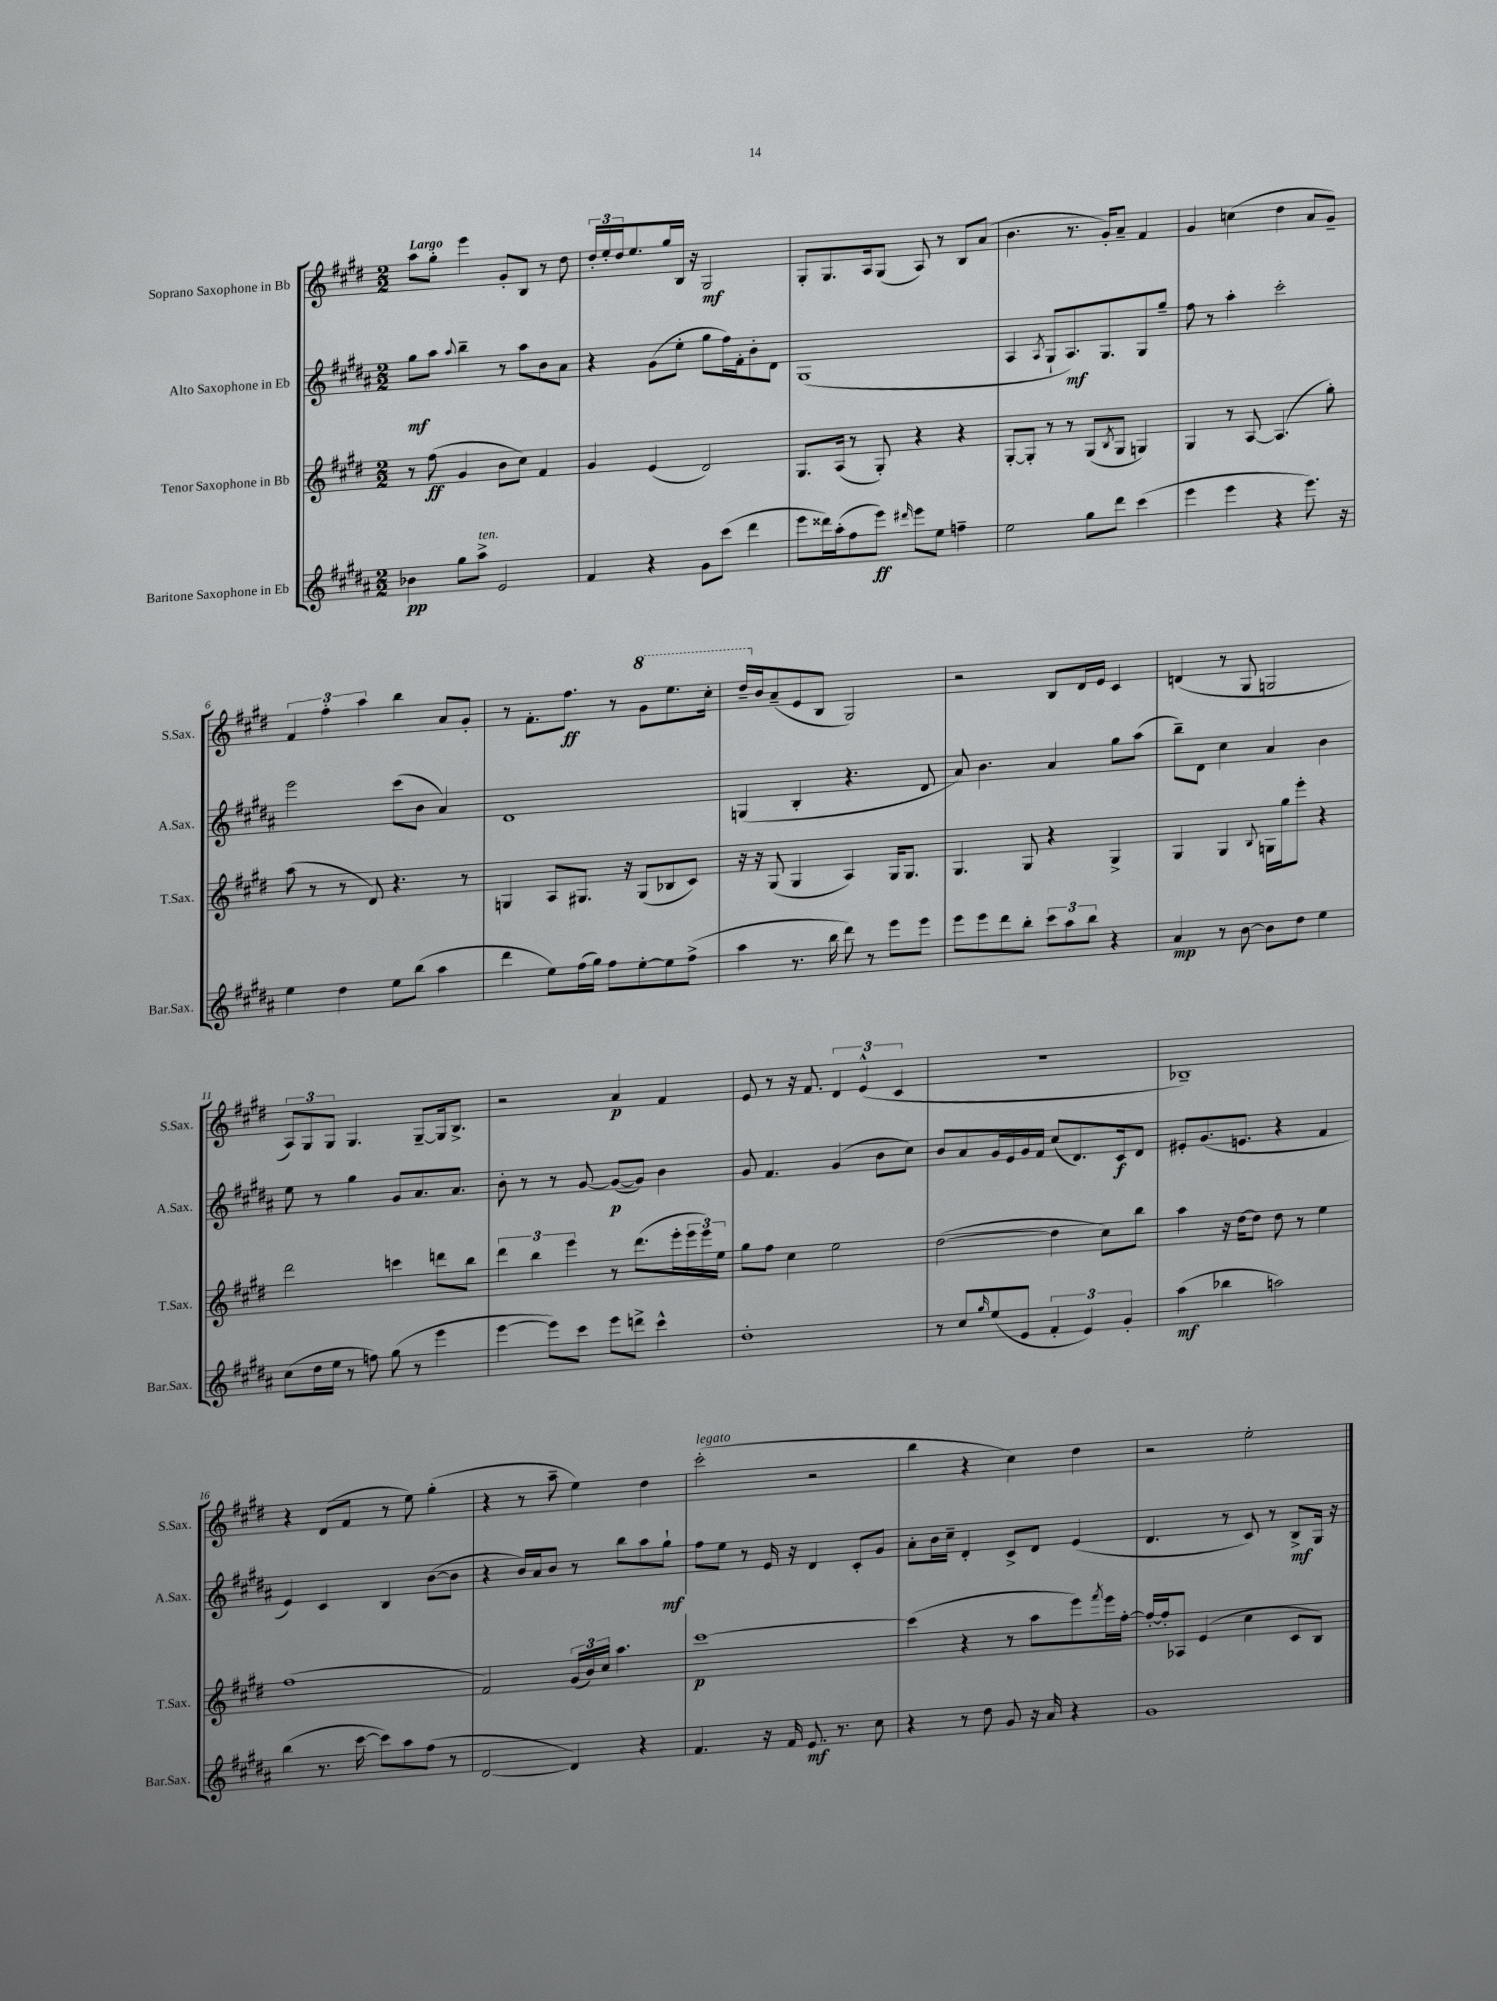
<<
\new StaffGroup <<
\new Staff = "s0" \with { instrumentName = "Soprano Saxophone in Bb" shortInstrumentName = "S.Sax." } {
    \clef treble \key e \major \numericTimeSignature \time 2/2 \tempo "Largo"
    a''8 gis''8-. e'''4 gis'8-. b8 r8 dis''8 |
    \tuplet 3/2 { dis''16-. e''16-. dis''16 } e''8. gis''16 b16 r16 gis2\mf |
    gis8-. gis8. a16 gis8( a8) r8 b8 a'8( |
    b'4. r8. gis'16-.) a'8-- fis'4 |
    gis'4 c''4( dis''4 a'8 gis'8--) |
    \tuplet 3/2 { fis'4 fis''4-. a''4 } b''4 a'8 gis'8-. |
    r8 fis'8.-. fis''8.\ff r8 \ottava #1 gis''8 e'''8. cis'''16-. |
    dis'''16-- \ottava #0 b'16 a'8--( e'8 b8 gis2) |
    r2 b8 dis'16 e'16 cis'4 |
    d'4( r8 gis8 g2 |
    \tuplet 3/2 { a8) gis8 gis8 } gis4. gis8~-- gis16 b8.-> |
    r2 a'4\p fis'4 |
    e'8 r8 r16 fis'8. \tuplet 3/2 { dis'4 e'4-^( cis'4 } |
    R1 |
    bes1--) |
    r4 dis'8( fis'8 r8 e''8) gis''4-.( |
    r4 r8 a''8-- e''4) dis''4 |
    cis'''2-.^\markup { \italic "legato" }( r2 |
    b''4 r4 cis''4) dis''4 |
    r2 e''2-. \bar "|." |
}
\new Staff = "s1" \with { instrumentName = "Alto Saxophone in Eb" shortInstrumentName = "A.Sax." } {
    \clef treble \key b \major \numericTimeSignature \time 2/2
    gis''8\mf ais''8 \appoggiatura { ais''8 } b''4-- r8 ais''8 b'8 ais'8 |
    r4 gis'8( e''8-. gis''8 fis''16) fis'16-. b'8-. dis'8 |
    gis1( |
    ais4 \acciaccatura { ais8 } gis8-! ais8.\mf) gis8. gis8 gis''8-- |
    fis''8 r8 ais''4-. cis'''2-. |
    e'''2 cis'''8( b'8 ais'4) |
    dis'1 |
    g4( b4-. r4. dis'8 |
    ais'8) b'4. ais'4 gis''8 ais''8( |
    b''8--) dis'8 cis''4 ais'4 b'4 |
    e''8 r8 gis''4 gis'8 ais'8. ais'8. |
    b'8-. r8 r8 gis'8~ gis'8~\p( gis'8) b'4 |
    gis'8 fis'4. gis'4( b'8 cis''8) |
    b'8 ais'8 gis'16 e'16 gis'16 fis'16 cis''8( dis'8.) cis'16\f dis'8 |
    eis'8-. gis'8.( e'8. r4 fis'4 |
    e'4) cis'4 b4 b'8~( b'8 |
    r4 b'16) ais'16 b'8 r8 b''8 ais''8 gis''8-!\mf |
    fis''8 e''8 r8 e'16 r16 dis'4 cis'8-. gis'8 |
    ais'8-. b'16 cis''16-- dis'4-. cis'8-> dis'8 e'4( |
    dis'4. r8 cis'8) r8 b8->\mf gis16 r16 \bar "|." |
}
\new Staff = "s2" \with { instrumentName = "Tenor Saxophone in Bb" shortInstrumentName = "T.Sax." } {
    \clef treble \key e \major \numericTimeSignature \time 2/2
    r8 fis''8\ff( gis'4 b'8 cis''8) fis'4 |
    gis'4 e'4( dis'2) |
    gis8. a16( r8 gis8-.) r4 r4 |
    gis8~-. gis8-. r8 r8 gis8( \acciaccatura { b8 } gis8 g4) |
    gis4 r8 a8~ a4.( gis''8-.) |
    a''8( r8 r8 dis'8) r4. r8 |
    g4 a8 gis8. r16 gis8( bes8 cis'8) |
    r16 r16 gis8( gis4 a4) gis16 gis8. |
    gis4. gis8 r4 gis4-> |
    gis4 gis4 \appoggiatura { b8 } g16 gis''16 e'''8-. r4 |
    dis'''2 c'''4 d'''8 b''8 |
    \tuplet 3/2 { dis'''4 b''4 e'''4 } r8 dis'''8.( e'''16-. \tuplet 3/2 { e'''16 e'''16) e''16 } |
    gis''8 fis''8 cis''4 e''2 |
    dis''2~( dis''4 cis''8) b''8 |
    a''4 r16 dis''16~ dis''8 dis''8 r8 e''4 |
    fis''1( |
    fis'2) \tuplet 3/2 { gis'16( b'16) cis''16 } a''4. |
    cis'''1~\p |
    cis'''4( r4 r8 a''8 e'''8) \acciaccatura { fis'''8 } e'''16 fis''16~-. |
    fis''16~-. fis''16-. aes8 e'4( cis''4 cis'8 b8) \bar "|." |
}
\new Staff = "s3" \with { instrumentName = "Baritone Saxophone in Eb" shortInstrumentName = "Bar.Sax." } {
    \clef treble \key b \major \numericTimeSignature \time 2/2
    bes'4\pp gis''8 ais''8->^\markup { \italic "ten." } e'2 |
    fis'4 r4 gis'8 cis'''8( dis'''4 |
    e'''8 disis'''16) ais''16-.( fis''8 e'''8\ff) \grace { dis'''16 } e'''8 e''8 f''4-- |
    e''2 gis''8 dis'''8 cis'''4( |
    e'''4 e'''4 r4 e'''8.) r16 |
    e''4 dis''4 e''8 b''8( ais''4 |
    dis'''4 e''8) fis''16( gis''16) fis''8 e''8~-. e''8 fis''8->( |
    ais''4 r8. b''16 dis'''8) r8 e'''8 e'''8 |
    e'''8 e'''8 dis'''8 b''8-. \tuplet 3/2 { cis'''8 ais''8 b''8 } r4 |
    ais'4\mp r8 b'8~ b'8 dis''8 e''4 |
    cis''8( dis''16 e''16 r8 f''8) gis''8( r8 e'''4 |
    e'''4~ e'''8) cis'''8 e'''8 d'''8-> cis'''4-^ |
    dis''1-. |
    r8 cis''8 \grace { gis''16 } e''8( e'8 \tuplet 3/2 { fis'4-. e'4) gis'4-. } |
    ais''4\mf( bes''4 a''2) |
    b''4( r8. cis'''16~ cis'''8) ais''8 fis''8( r8 |
    dis'2~ dis'4) r4 |
    fis'4. r16 fis'16 e'8.\mf r8. cis''8 |
    r4 r8 dis''8 gis'8 r16 ais'16 r4 |
    gis'1 \bar "|." |
}
>>
>>
